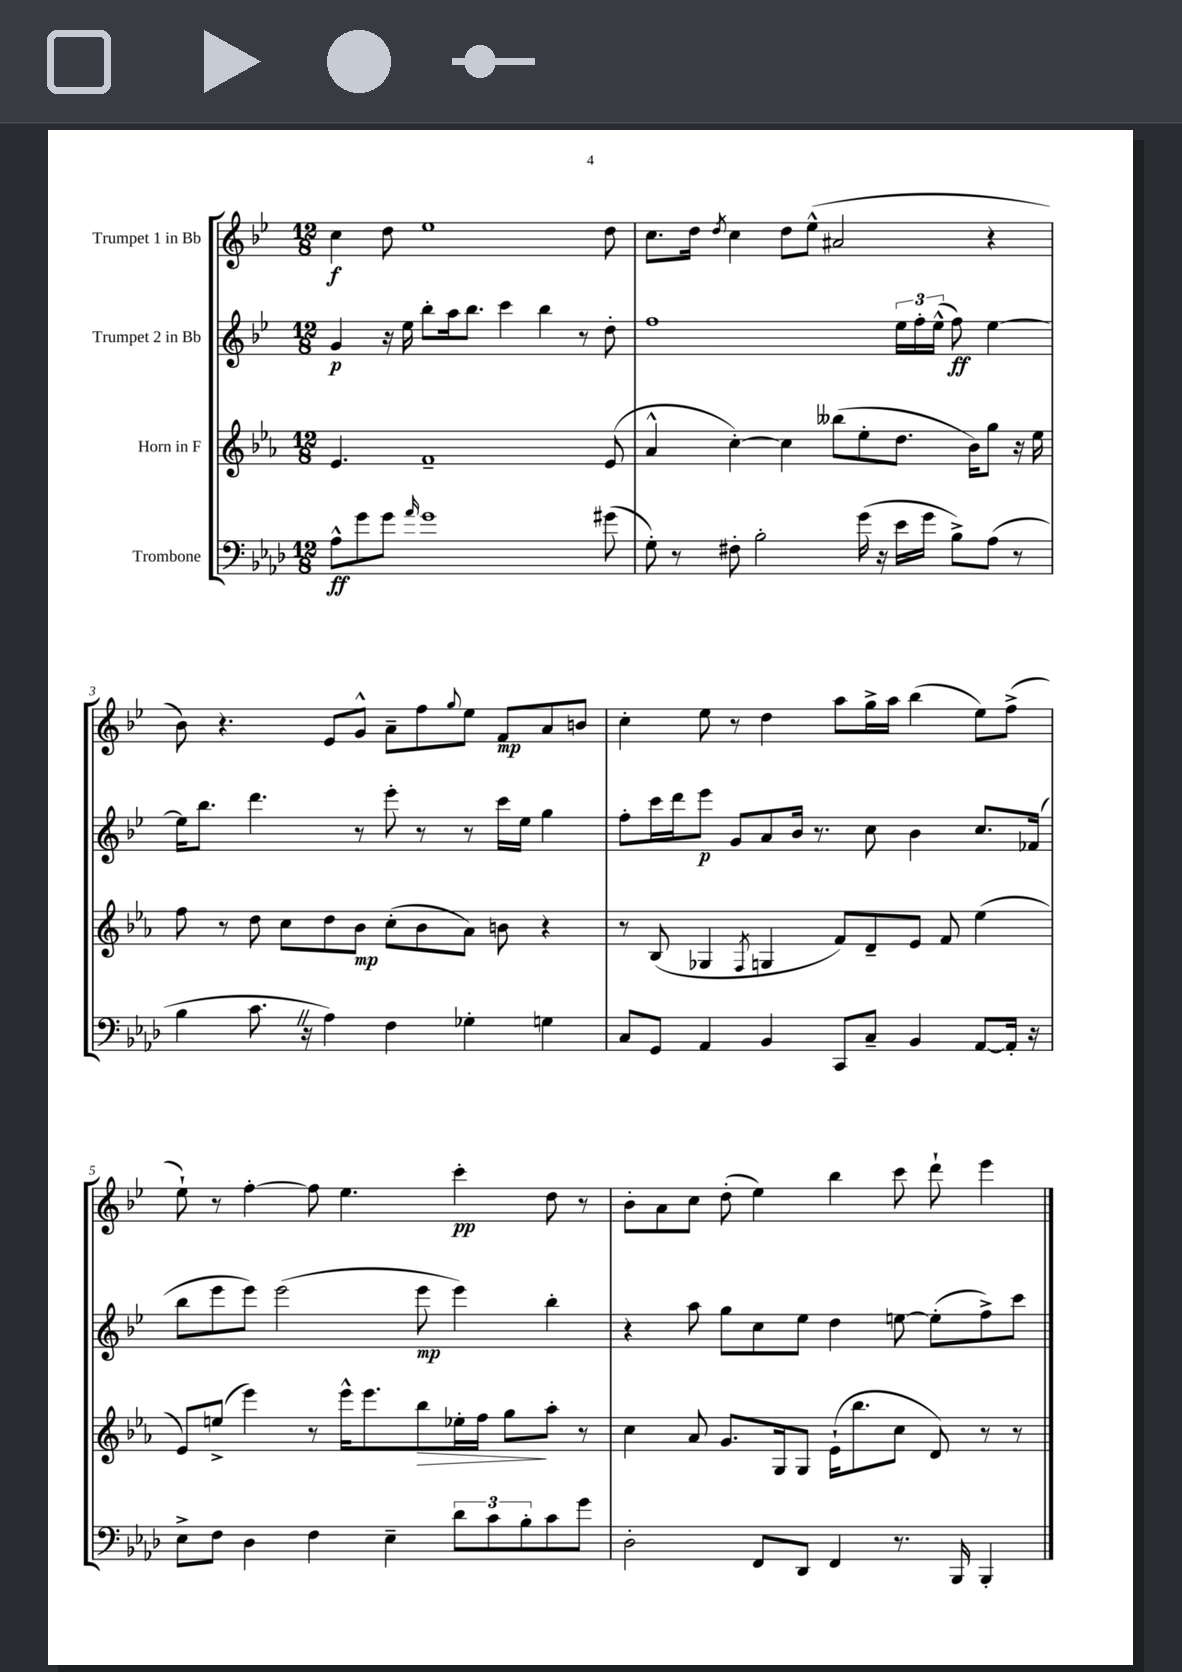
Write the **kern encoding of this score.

**kern	**dynam	**kern	**dynam	**kern	**dynam	**kern	**dynam
*part4	*part4	*part3	*part3	*part2	*part2	*part1	*part1
*staff4	*staff4	*staff3	*staff3	*staff2	*staff2	*staff1	*staff1
*I"Trombone	*	*I"Horn in F	*	*I"Trumpet 2 in Bb	*	*I"Trumpet 1 in Bb	*
*clefF4	*	*clefG2	*	*clefG2	*	*clefG2	*
*k[b-e-a-d-]	*	*k[b-e-a-]	*	*k[b-e-]	*	*k[b-e-]	*
*M12/8	*	*M12/8	*	*M12/8	*	*M12/8	*
=1	=1	=1	=1	=1	=1	=1	=1
8A-^^\L	ff	4.e-/	.	4g/	p	4cc\	f
8g\	.	.	.	.	.	.	.
8g\J	.	.	.	16r	.	8dd\	.
.	.	.	.	16ee-\	.	.	.
16qqa-/	.	.	.	.	.	.	.
1g	.	1f~	.	8bb-'\L	.	1ee-	.
.	.	.	.	16aa\k	.	.	.
.	.	.	.	8.bb-\J	.	.	.
.	.	.	.	4ccc\	.	.	.
.	.	.	.	4bb-\	.	.	.
.	.	.	.	8r	.	.	.
(8g#X\	.	(8e-/	.	8dd'\	.	8dd\	.
=2	=2	=2	=2	=2	=2	=2	=2
8G'\)	.	4a-^^/	.	1ff	.	8.cc\L	.
8r	.	.	.	.	.	.	.
.	.	.	.	.	.	16dd\Jk	.
.	.	.	.	.	.	8qdd/	.
8F#X'\	.	[4cc'\)	.	.	.	4cc\	.
2B-'\	.	.	.	.	.	.	.
.	.	4cc\]	.	.	.	8dd\L	.
.	.	.	.	.	.	(8ee-^^\J	.
.	.	(8bb--X\L	.	.	.	2a#X/	.
(16g\	.	8ee-'\	.	.	.	.	.
16r	.	.	.	.	.	.	.
16e-\LL	.	8.dd\J	.	24ee-\LL	.	.	.
.	.	.	.	24ff'\	.	.	.
16g\JJ	.	.	.	.	.	.	.
.	.	.	.	(24ee-^^\JJ	.	.	.
8B-^\L)	.	.	.	8ff\)	ff	.	.
.	.	16b-\KL)	.	.	.	.	.
(8A-\J	.	8gg\J	.	[4ee-\	.	4r	.
8r	.	16r	.	.	.	.	.
.	.	16ee-\	.	.	.	.	.
!!LO:LB:g=z
=3	=3	=3	=3	=3	=3	=3	=3
4B-\	.	8ff\	.	16ee-\KL]	.	8b-\)	.
.	.	.	.	8.bb-\J	.	.	.
.	.	8r	.	.	.	4.r	.
8.cZ\	.	8dd\	.	4.ddd\	.	.	.
.	.	8cc\L	.	.	.	.	.
16r	.	.	.	.	.	.	.
4A-\)	.	8dd\	.	.	.	8e-/L	.
.	.	8b-\J	mp	8r	.	8g^^/J	.
4F\	.	(8cc'\L	.	8eee-'\	.	8a~\L	.
.	.	8b-\	.	8r	.	8ff\	.
.	.	.	.	.	.	8qqgg/	.
4G-X'\	.	8a-\J)	.	8r	.	8ee-\J	.
.	.	8bn\	.	16ccc\LL	.	8f/L	mp
.	.	.	.	16ee-\JJ	.	.	.
4Gn\	.	4r	.	4gg\	.	8a/	.
.	.	.	.	.	.	8bn/J	.
=4	=4	=4	=4	=4	=4	=4	=4
8C/L	.	8r	.	8ff'\L	.	4cc'\	.
8GG/J	.	(8B-/	.	16ccc\L	.	.	.
.	.	.	.	16ddd\J	.	.	.
4AA-/	.	4G-X/	.	8eee-\J	p	8ee-\	.
.	.	.	.	8g/L	.	8r	.
.	.	8qF/	.	.	.	.	.
4BB-/	.	4Gn/	.	8a/	.	4dd\	.
.	.	.	.	16b-/Jk	.	.	.
.	.	.	.	8.r	.	.	.
8CC/L	.	8f/L)	.	.	.	8aa\L	.
8C~/J	.	8d~/	.	8cc\	.	16gg^\L	.
.	.	.	.	.	.	16aa\JJ	.
4BB-/	.	8e-/J	.	4b-\	.	(4bb-\	.
.	.	8f/	.	.	.	.	.
[8AA-/L	.	(4ee-\	.	8.cc/L	.	8ee-\L)	.
16AA-'/Jk]	.	.	.	.	.	(8ff^\J	.
16r	.	.	.	(16f-X/Jk	.	.	.
!!LO:LB:g=z
=5	=5	=5	=5	=5	=5	=5	=5
8E-^\L	.	8e-/L)	.	8bb-\L	.	8ee-`\)	.
8F\J	.	(8een^/J	.	8eee-\	.	8r	.
4D-\	.	4eee-\)	.	8eee-\J)	.	[4ff'\	.
.	.	.	.	(2eee-\	.	.	.
4F\	.	8r	.	.	.	8ff\]	.
.	.	16eee-^^\KL	.	.	.	4.ee-\	.
.	.	8.eee-\	.	.	.	.	.
4E-~\	.	.	.	.	.	.	.
!	!	!	!LO:HP:b	!	!	!	!
.	.	8bb-\	>	8eee-\	mp	.	.
12d-\L	.	16ee-X'\L	.	4eee-\)	.	4ccc'\	pp
.	.	16ff\JJ	.	.	.	.	.
12c\	.	.	.	.	.	.	.
.	.	8gg\L	.	.	.	.	.
12B-'\	.	.	.	.	.	.	.
8c\	.	8aa-'\J	]	4bb-'\	.	8dd\	.
8g\J	.	8r	.	.	.	8r	.
=6	=6	=6	=6	=6	=6	=6	=6
2D-'\	.	4cc\	.	4r	.	8b-'\L	.
.	.	.	.	.	.	8a\	.
.	.	8a-/	.	8aa\	.	8cc\J	.
.	.	8.g/L	.	8gg\L	.	(8dd'\	.
8FF/L	.	.	.	8cc\	.	4ee-\)	.
.	.	16G/k	.	.	.	.	.
8DD-/J	.	8G/J	.	8ee-\J	.	.	.
4FF/	.	(16e-`\KL	.	4dd\	.	4bb-\	.
.	.	8.bb-\	.	.	.	.	.
8.r	.	8cc\J	.	[8een\	.	8ccc\	.
.	.	8d/)	.	(8ee'\L]	.	8ddd`\	.
16BBB-/	.	.	.	.	.	.	.
4BBB-'/	.	8r	.	8ff^\)	.	4eee-\	.
.	.	8r	.	8ccc\J	.	.	.
==	==	==	==	==	==	==	==
*-	*-	*-	*-	*-	*-	*-	*-
